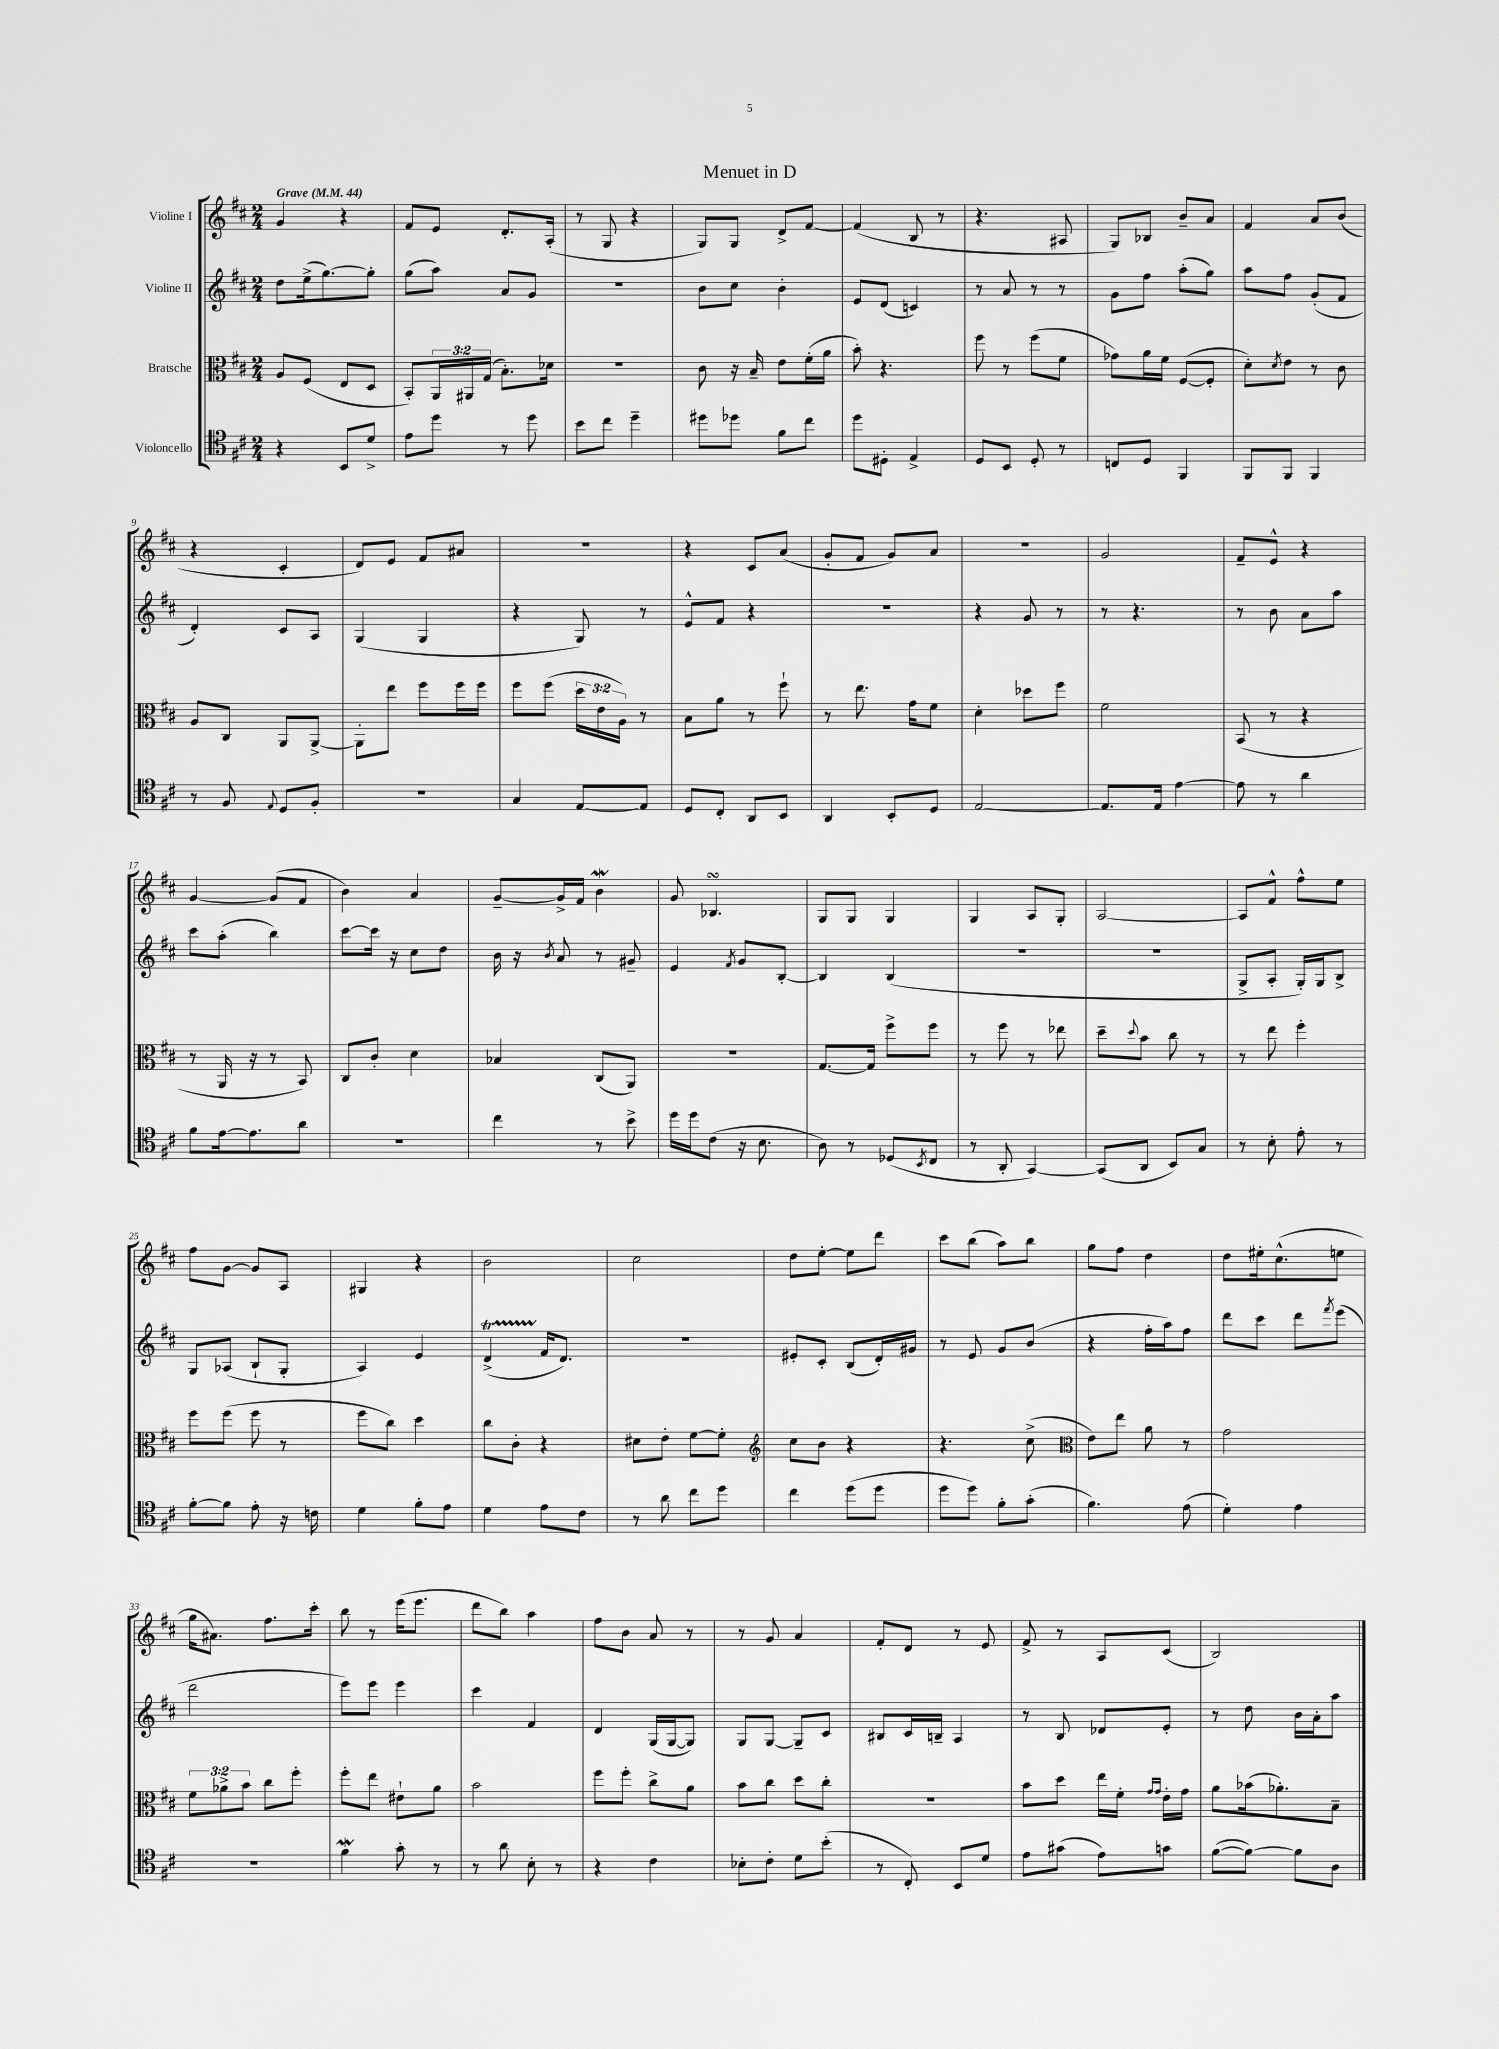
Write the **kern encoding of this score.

**kern	**kern	**kern	**kern
*part4	*part3	*part2	*part1
*staff4	*staff3	*staff2	*staff1
*I"Violoncello	*I"Bratsche	*I"Violine II	*I"Violine I
*clefC4	*clefC3	*clefG2	*clefG2
*k[f#c#]	*k[f#c#]	*k[f#c#]	*k[f#c#]
*M2/4	*M2/4	*M2/4	*M2/4
*MM44	*MM44	*MM44	*MM44
=1	=1	=1	=1
!	!	!	!LO:TX:a:B:t=Grave
4r	8A/L	8dd\L	4g/
.	(8F#/J	(16ee^\k	.
.	.	[8.gg\)	.
8BB/L	8E/L	.	4r
8d^/J	8D/J	8gg'\J]	.
=2	=2	=2	=2
8e\L	8BB'/L)	(8gg\L	8f#/L
8dd\J	24AA/L	8aa\J)	8e/J
.	24AA#X/	.	.
.	(24G/JJ	.	.
8r	8.B'\L)	8a/L	8.d'/L
8dd\	.	8g/J	.
.	16d-X\Jk	.	(16A'/Jk
=3	=3	=3	=3
8b\L	2r	2r	8r
8cc#\J	.	.	8G/
4dd~\	.	.	4r
=4	=4	=4	=4
8dd#X\L	8c#\	8b\L	8G/L)
8dd-X\J	16r	8cc#\J	8G/J
.	16B~/	.	.
8f#\L	8e\L	4b'\	8d^/L
8cc#\J	(16f#'\L	.	[8f#/J
.	16a\JJ	.	.
=5	=5	=5	=5
8dd\L	8b'\)	8e/L	(4f#/]
8D#X'\J	4.r	(8d/J	.
4E^/	.	4cn/)	8B/
.	.	.	8r
=6	=6	=6	=6
8D/L	8ff#\	8r	4.r
8BB/J	8r	8a/	.
8D'/	(8ff#\L	8r	.
8r	8f#\J	8r	8A#X/
=7	=7	=7	=7
8Cn/L	8g-X\L)	8g\L	8G/L)
8D/J	16a\L	8ff#\J	8B-X/J
.	16f#\JJ	.	.
4FF#/	([8F#/L	(8aa'\L	8b~/L
.	8F#'/J]	8gg\J)	8a/J
=8	=8	=8	=8
8FF#/L	8d'\L)	8aa\L	4f#/
.	8qd/	.	.
8FF#/J	8e\J	8ff#\J	.
4FF#/	8r	(8g'/L	8a/L
.	8c#\	8f#/J	(8b/J
!!LO:LB:g=z
=9	=9	=9	=9
8r	8A/L	4d'/)	4r
8F#/	8C#/J	.	.
8qqE/	.	.	.
8D/L	8AA/L	8c#/L	4c#'/
8F#'/J	[8AA^/J	8A/J	.
=10	=10	=10	=10
2r	8AA'\L]	(4G/	8d/L)
.	8ee\J	.	8e/J
.	8ff#\L	4G/	8f#/L
.	16ff#\L	.	8a#X/J
.	16ff#\JJ	.	.
=11	=11	=11	=11
4G/	8ff#\L	4r	2r
.	(8ff#\J	.	.
[8E/L	24dd\LL	8G/)	.
.	24e\	.	.
.	24A\JJ)	.	.
8E/J]	8r	8r	.
=12	=12	=12	=12
8D/L	8B\L	8e^^/L	4r
8C#'/J	8a\J	8f#/J	.
8AA/L	8r	4r	8c#/L
8BB/J	8ff#`\	.	(8a/J
=13	=13	=13	=13
4AA/	8r	2r	8g'/L
.	8.ee\	.	8f#/J
8BB'/L	.	.	8g/L)
.	16g\KL	.	.
8D/J	8f#\J	.	8a/J
=14	=14	=14	=14
[2E/	4d'\	4r	2r
.	8dd-X\L	8g/	.
.	8ff#\J	8r	.
=15	=15	=15	=15
8.E/L]	2f#\	8r	2g/
.	.	4.r	.
16E/Jk	.	.	.
[4e\	.	.	.
=16	=16	=16	=16
8e\]	(8BB/	8r	8f#~/L
8r	8r	8b\	8e^^/J
4a\	4r	8a\L	4r
.	.	8aa\J	.
!!LO:LB:g=z
=17	=17	=17	=17
8f#\L	8r	8ccc#\L	[4g/
[16e\k	16AA/	(8aa'\J	.
8.e\]	16r	.	.
.	8r	4bb\)	(8g/L]
8a\J	8BB/)	.	8f#/J
=18	=18	=18	=18
2r	8C#/L	[8ccc#\L	4b\)
.	8c#'/J	16ccc#\Jk]	.
.	.	16r	.
.	4d\	8cc#\L	4a/
.	.	8dd\J	.
=19	=19	=19	=19
4cc#\	4B-X/	16b\	[8g~/L
.	.	16r	.
.	.	8qb/	.
.	.	8a/	16g^/L]
.	.	.	16f#/JJ
8r	(8C#/L	8r	4bW\
8b^\	8AA/J)	8g#X~/	.
=20	=20	=20	=20
16dd\LL	2r	4e/	8g/
16dd\J	.	.	.
(8c#\J	.	.	4.B-XsSSs/
.	.	8qf#/	.
16r	.	8g/L	.
8.B\	.	.	.
.	.	[8B'/J	.
=21	=21	=21	=21
8A\)	[8.G/L	4B/]	8G/L
8r	.	.	8G/J
.	16G/Jk]	.	.
(8D-X/L	8ff#^\L	(4B/	4G/
8qBB/	.	.	.
8C#/J	8ff#\J	.	.
=22	=22	=22	=22
8r	8r	2r	4G/
8AA'/	8ff#\	.	.
[4GG/)	8r	.	8A/L
.	8ee-X\	.	8G'/J
=23	=23	=23	=23
(8GG/L]	8dd~\L	2r	[2A/
.	8qqdd/	.	.
8AA/J	8b\J	.	.
8BB/L)	8cc#\	.	.
8G/J	8r	.	.
=24	=24	=24	=24
8r	8r	8G^/L	8A/L]
8B'\	8ee\	8A'/J	8f#^^/J
8e'\	4ff#'\	16G'/LL)	8ff#^^\L
.	.	16G/J	.
8r	.	8B^/J	8ee\J
!!LO:LB:g=z
=25	=25	=25	=25
[8f#'\L	8ff#\L	8G/L	8ff#\L
8f#\J]	(8ff#\J	(8A-X/J	[8g\J
8e'\	8ff#\	8B`/L	8g/L]
16r	8r	8G'/J	8A/J
16cn\	.	.	.
=26	=26	=26	=26
4d\	8ff#\L	4A/)	4G#X/
.	8cc#\J)	.	.
8f#'\L	4dd\	4e/	4r
8e\J	.	.	.
=27	=27	=27	=27
4d\	8cc#\L	(4dT^/	2b\
.	8c#'\J	.	.
8e\L	4r	16f#/KL	.
.	.	8.d/J)	.
8c#\J	.	.	.
=28	=28	=28	=28
8r	8d#X\L	2r	2cc#\
8a\	8e'\J	.	.
8cc#\L	[8f#\L	.	.
8dd\J	8f#'\J]	.	.
=29	=29	=29	=29
*	*clefG2	*	*
4cc#\	8cc#\L	8e#X'/L	8dd\L
.	8b\J	8c#'/J	[8ee'\J
(8dd\L	4r	(8B/L	8ee\L]
8dd\J	.	16d'/L)	8ddd\J
.	.	16g#X/JJ	.
=30	=30	=30	=30
8dd\L	4.r	8r	8ccc#\L
8dd\J)	.	8e/	(8bb\J
8f#'\L	.	8g/L	8aa\L)
(8g'\J	(8cc#^\	(8b/J	8bb\J
=31	=31	=31	=31
*	*clefC3	*	*
4.f#\)	8e\L)	4r	8gg\L
.	8ee\J	.	8ff#\J
.	8a\	16ff#'\LL	4dd\
.	.	16aa\J)	.
(8e\	8r	8ff#\J	.
=32	=32	=32	=32
4d'\)	2g\	8ddd\L	8dd\L
.	.	8ccc#\J	16ee#X'\k
.	.	.	(8.cc#^^\
4e\	.	8ddd\L	.
.	.	8qfff#/	.
.	.	(8eee\J	8een\J
!!LO:LB:g=z
=33	=33	=33	=33
2r	12f#\L	2ddd\	16gg\KL
.	.	.	8.a#X\J)
.	12a-X^\	.	.
.	12b\J	.	.
.	8cc#\L	.	8.ff#\L
.	8ff#'\J	.	.
.	.	.	16ccc#'\Jk
=34	=34	=34	=34
4f#W\	8ff#'\L	8eee\L)	8bb\
.	8ee\J	8eee\J	8r
8g'\	8e#X`\L	4eee\	(16eee\KL
.	.	.	8.eee\J
8r	8a\J	.	.
=35	=35	=35	=35
8r	2b\	4ccc#\	8ddd\L
8a\	.	.	8bb\J)
8B'\	.	4f#/	4aa\
8r	.	.	.
=36	=36	=36	=36
4r	8ff#\L	4d/	8ff#\L
.	8ff#'\J	.	8b\J
4c#\	8cc#^\L	(16G/LL	8a/
.	.	[16G/J	.
.	8a\J	8G/J])	8r
=37	=37	=37	=37
8B-X'\L	8b\L	8G/L	8r
8c#'\J	8cc#\J	[8G/J	8g/
8d\L	8dd\L	8G~/L]	4a/
(8b'\J	8cc#'\J	8c#/J	.
=38	=38	=38	=38
8r	2r	8B#X/L	8f#'/L
8C#'/)	.	16c#/L	8d/J
.	.	16Bn~/JJ	.
8BB/L	.	4A/	8r
8d/J	.	.	8e/
=39	=39	=39	=39
8e\L	8b\L	8r	8f#^/
(8g#X\J	8dd\J	8B/	8r
8e\L)	16ee\LL	8d-X/L	8A/L
.	16f#'\JJ	.	.
.	16qqg/LL	.	.
.	16qqg/JJ	.	.
8gn\J	16e'\LL	8e'/J	(8c#/J
.	16g\JJ	.	.
=40	=40	=40	=40
([8f#\L	8a\L	8r	2B/)
8f#\J_)	(16b-X\k	8dd\	.
.	8.a-X'\)	.	.
8f#\L]	.	16b\LL	.
.	.	16a'\J	.
8A\J	8B~\J	8aa\J	.
==	==	==	==
*-	*-	*-	*-
